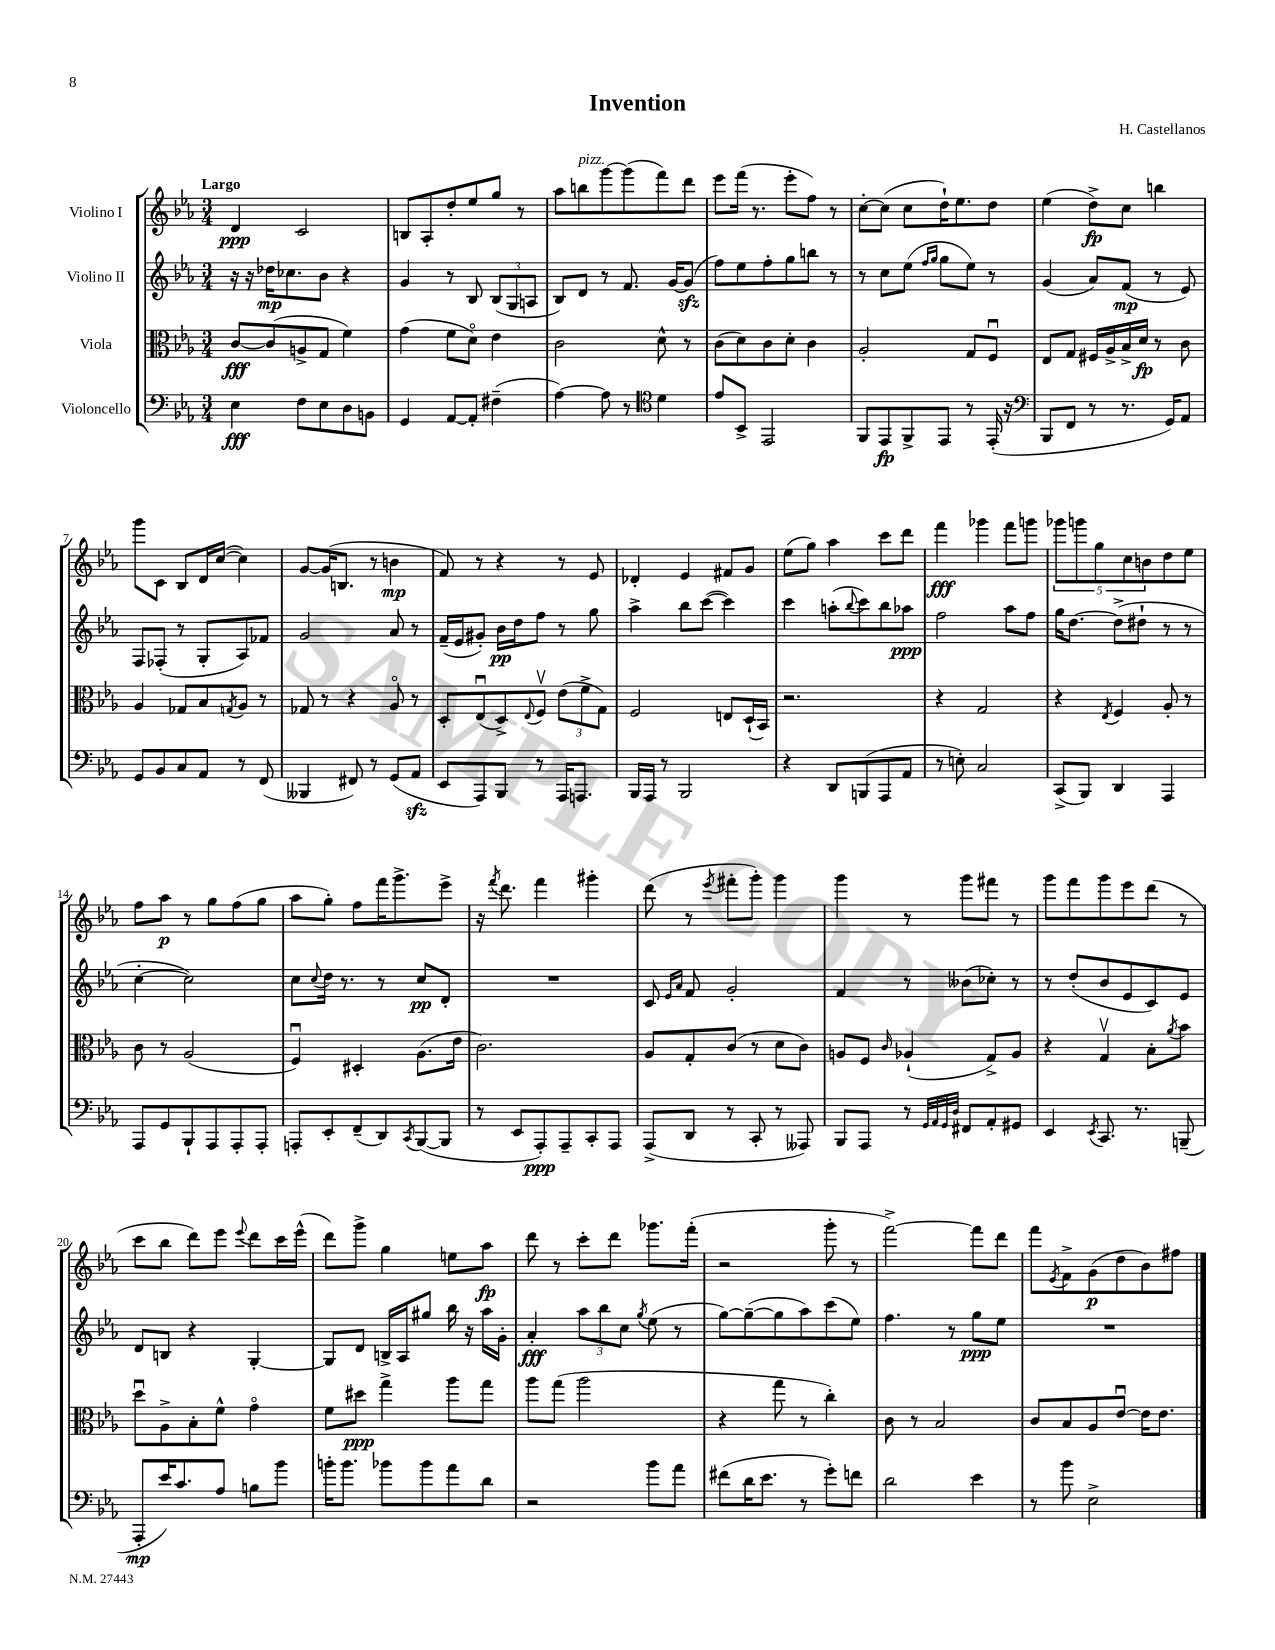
\header { title = "Invention" composer = "H. Castellanos" }
<<
\new StaffGroup <<
\new Staff = "s0" \with { instrumentName = "Violino I" } {
    \clef treble \key ees \major \numericTimeSignature \time 3/4 \tempo "Largo"
    d'4\ppp c'2 |
    b8 aes8-. d''8-. ees''8 g''8 r8 |
    aes''8 b''8^\markup { \italic "pizz." } g'''8~ g'''8( f'''8) d'''8 |
    ees'''8 f'''16( r8. ees'''8-. f''8) r8 |
    c''8~-. c''8( c''8 d''16-!) ees''8. d''8 |
    ees''4( d''8->\fp) c''8 b''4 |
    g'''8 c'8 bes8 d'16 c''16~( c''4) |
    g'8~ g'16( b8. r8 b'4\mp |
    f'8) r8 r4 r8 ees'8 |
    des'4-. ees'4 fis'8 g'8 |
    ees''8( g''8) aes''4 c'''8 d'''8 |
    f'''4\fff ges'''4 f'''8 g'''8 |
    \tuplet 5/4 { ges'''8 g'''8 g''8 c''8 b'8 } d''8 ees''8 |
    f''8 aes''8\p r8 g''8 f''8( g''8 |
    aes''8 g''8-.) f''8 f'''16 g'''8.-> ees'''8-> |
    r16 \acciaccatura { f'''8 } d'''8. f'''4 gis'''4-. |
    d'''8( r8 \acciaccatura { ees'''8 } fis'''8-. g'''8-.) g'''4 |
    g'''4 r8 g'''8 fis'''8 r8 |
    g'''8 f'''8 g'''8 ees'''8 d'''8( r8 |
    c'''8 bes''8 d'''8) ees'''8 \appoggiatura { ees'''8 } d'''8 c'''16 ees'''16-^( |
    d'''8) g'''8-> g''4 e''8 aes''8\fp |
    d'''8 r8 c'''8-. d'''8 ges'''8. f'''16-.( |
    r2 g'''8-. r8 |
    f'''2~->) f'''8 d'''8 |
    f'''8 \acciaccatura { ees'8 } f'8-> g'8\p( d''8 bes'8) fis''8 \bar "|." |
}
\new Staff = "s1" \with { instrumentName = "Violino II" } {
    \clef treble \key ees \major \numericTimeSignature \time 3/4
    r16 r16 des''16\mp ces''8. bes'8 r4 |
    g'4 r8 bes8 \tuplet 3/2 { bes8( g8 a8 } |
    bes8) d'8 r8 f'8. g'16~ g'8\sfz( |
    f''8) ees''8 f''8-. g''8 b''8 r8 |
    r8 c''8 ees''8( \grace { f''16 g''16 } g''8 ees''8) r8 |
    g'4( aes'8) f'8\mp( r8 ees'8) |
    f8 fes8-.( r8 g8-. aes8) fes'8 |
    g'2 aes'8 r8 |
    f'16--( ees'16 gis'8-.) bes'16\pp d''16 f''8 r8 g''8 |
    aes''4-> bes''8 c'''8~( c'''4) |
    c'''4 a''8-.( \appoggiatura { bes''8 } c'''8) bes''8 aes''8\ppp |
    f''2 aes''8 f''8 |
    g''16 d''8.~ d''8->( dis''8-! r8 r8 |
    c''4~-. c''2) |
    c''8 \appoggiatura { c''8 } d''16 r8. r8 c''8\pp d'8-. |
    R2. |
    c'8 \grace { ees'16 aes'16 } f'8 g'2-. |
    f'4 r8 beses'8( ces''8-.) r8 |
    r8 d''8-.( bes'8 ees'8 c'8) ees'8 |
    d'8 b8 r4 g4~-. |
    g8 d'8 b16-> aes16 gis''8 bes''16 r16 aes''16 g'16-. |
    aes'4-.\fff \tuplet 3/2 { aes''8 bes''8 c''8 } \acciaccatura { g''8 } ees''8( r8 |
    g''8~) g''8~--( g''8 aes''8) c'''8( ees''8) |
    f''4. r8 g''8\ppp ees''8 |
    R2. \bar "|." |
}
\new Staff = "s2" \with { instrumentName = "Viola" } {
    \clef alto \key ees \major \numericTimeSignature \time 3/4
    c'8~\fff c'8( a8-> g8 f'4) |
    g'4( f'8 d'8\flageolet) ees'4 |
    c'2 d'8-^ r8 |
    c'8( d'8) c'8 d'8-. c'4 |
    aes2-. g8 f8\downbow |
    ees8 g8 fis16 aes16-> bes16-> d'16\fp r8 c'8 |
    aes4 ges8 bes8 \acciaccatura { g8 } aes8 r8 |
    ges8 r8 r4 aes8\flageolet r8 |
    d8-. ees8\downbow( d8->) \appoggiatura { ees8 } f8\upbow \tuplet 3/2 { ees'8( f'8-> g8) } |
    f2 e8 d16-!( bes,16) |
    r2. |
    r4 g2 |
    r4 \acciaccatura { ees8 } f4 aes8-. r8 |
    c'8 r8 aes2( |
    f4\downbow) dis4-. aes8.( ees'16 |
    c'2.) |
    aes8 g8-. c'8( r8 d'8 c'8) |
    a8 f8 \grace { c'16 } aes4-!( g8->) aes8 |
    r4 g4\upbow bes8-. \acciaccatura { aes'8 } bes'8 |
    d''8\downbow aes8-> bes8-. f'8-^ g'4\flageolet |
    f'8 dis''8\ppp g''4-> aes''8 g''8 |
    aes''8 g''8( aes''2 |
    r4 g''8 r8 c''4-.) |
    c'8 r8 bes2 |
    c'8 bes8 aes8 ees'8~\downbow ees'16 ees'8. \bar "|." |
}
\new Staff = "s3" \with { instrumentName = "Violoncello" } {
    \clef bass \key ees \major \numericTimeSignature \time 3/4
    ees4\fff f8 ees8 d8 b,8 |
    g,4 aes,8~ aes,8-. fis4--( |
    aes4~) aes8 r8 \clef tenor d'4 |
    ees'8 bes,8-> ees,2 |
    f,8 ees,8\fp f,8-> ees,8 r8 ees,16-.( r16 |
    \clef bass bes,,8 f,8 r8 r8. g,16) aes,8 |
    g,8 bes,8 c8 aes,8 r8 f,8( |
    beses,,4 fis,8) r8 g,8( aes,8\sfz |
    ees,8 aes,,8) bes,,8 r8 aes,,16 a,,8. |
    bes,,16 aes,,16 r8 bes,,2 |
    r4 d,8 b,,8( aes,,8 aes,8 |
    r8 e8-.) c2 |
    c,8->( bes,,8) d,4 aes,,4 |
    aes,,8 g,8 bes,,8-! aes,,8 aes,,8-. aes,,8-. |
    a,,8-. ees,8-. f,8--( d,8) \acciaccatura { c,8 } bes,,8~( bes,,8 |
    r8 ees,8 aes,,8-.\ppp) aes,,8-- c,8-. aes,,8 |
    aes,,8->( d,8 r8 c,8-. r8 aeses,,8) |
    bes,,8 aes,,8 r8 \grace { g,32 aes,32 g,32 d32 } fis,8 aes,8-. gis,8 |
    ees,4 \acciaccatura { ees,8 } c,8. r8. b,,8--( |
    aes,,8-.\mp ees'16) c'8. aes8 b8 bes'8 |
    b'16-. b'8. bes'8 bes'8 aes'8 d'8 |
    r2 bes'8 aes'8 |
    fis'8( d'16 ees'8. r8 g'8-.) f'8 |
    d'2 ees'4 |
    r8 bes'8 ees2-> \bar "|." |
}
>>
>>
